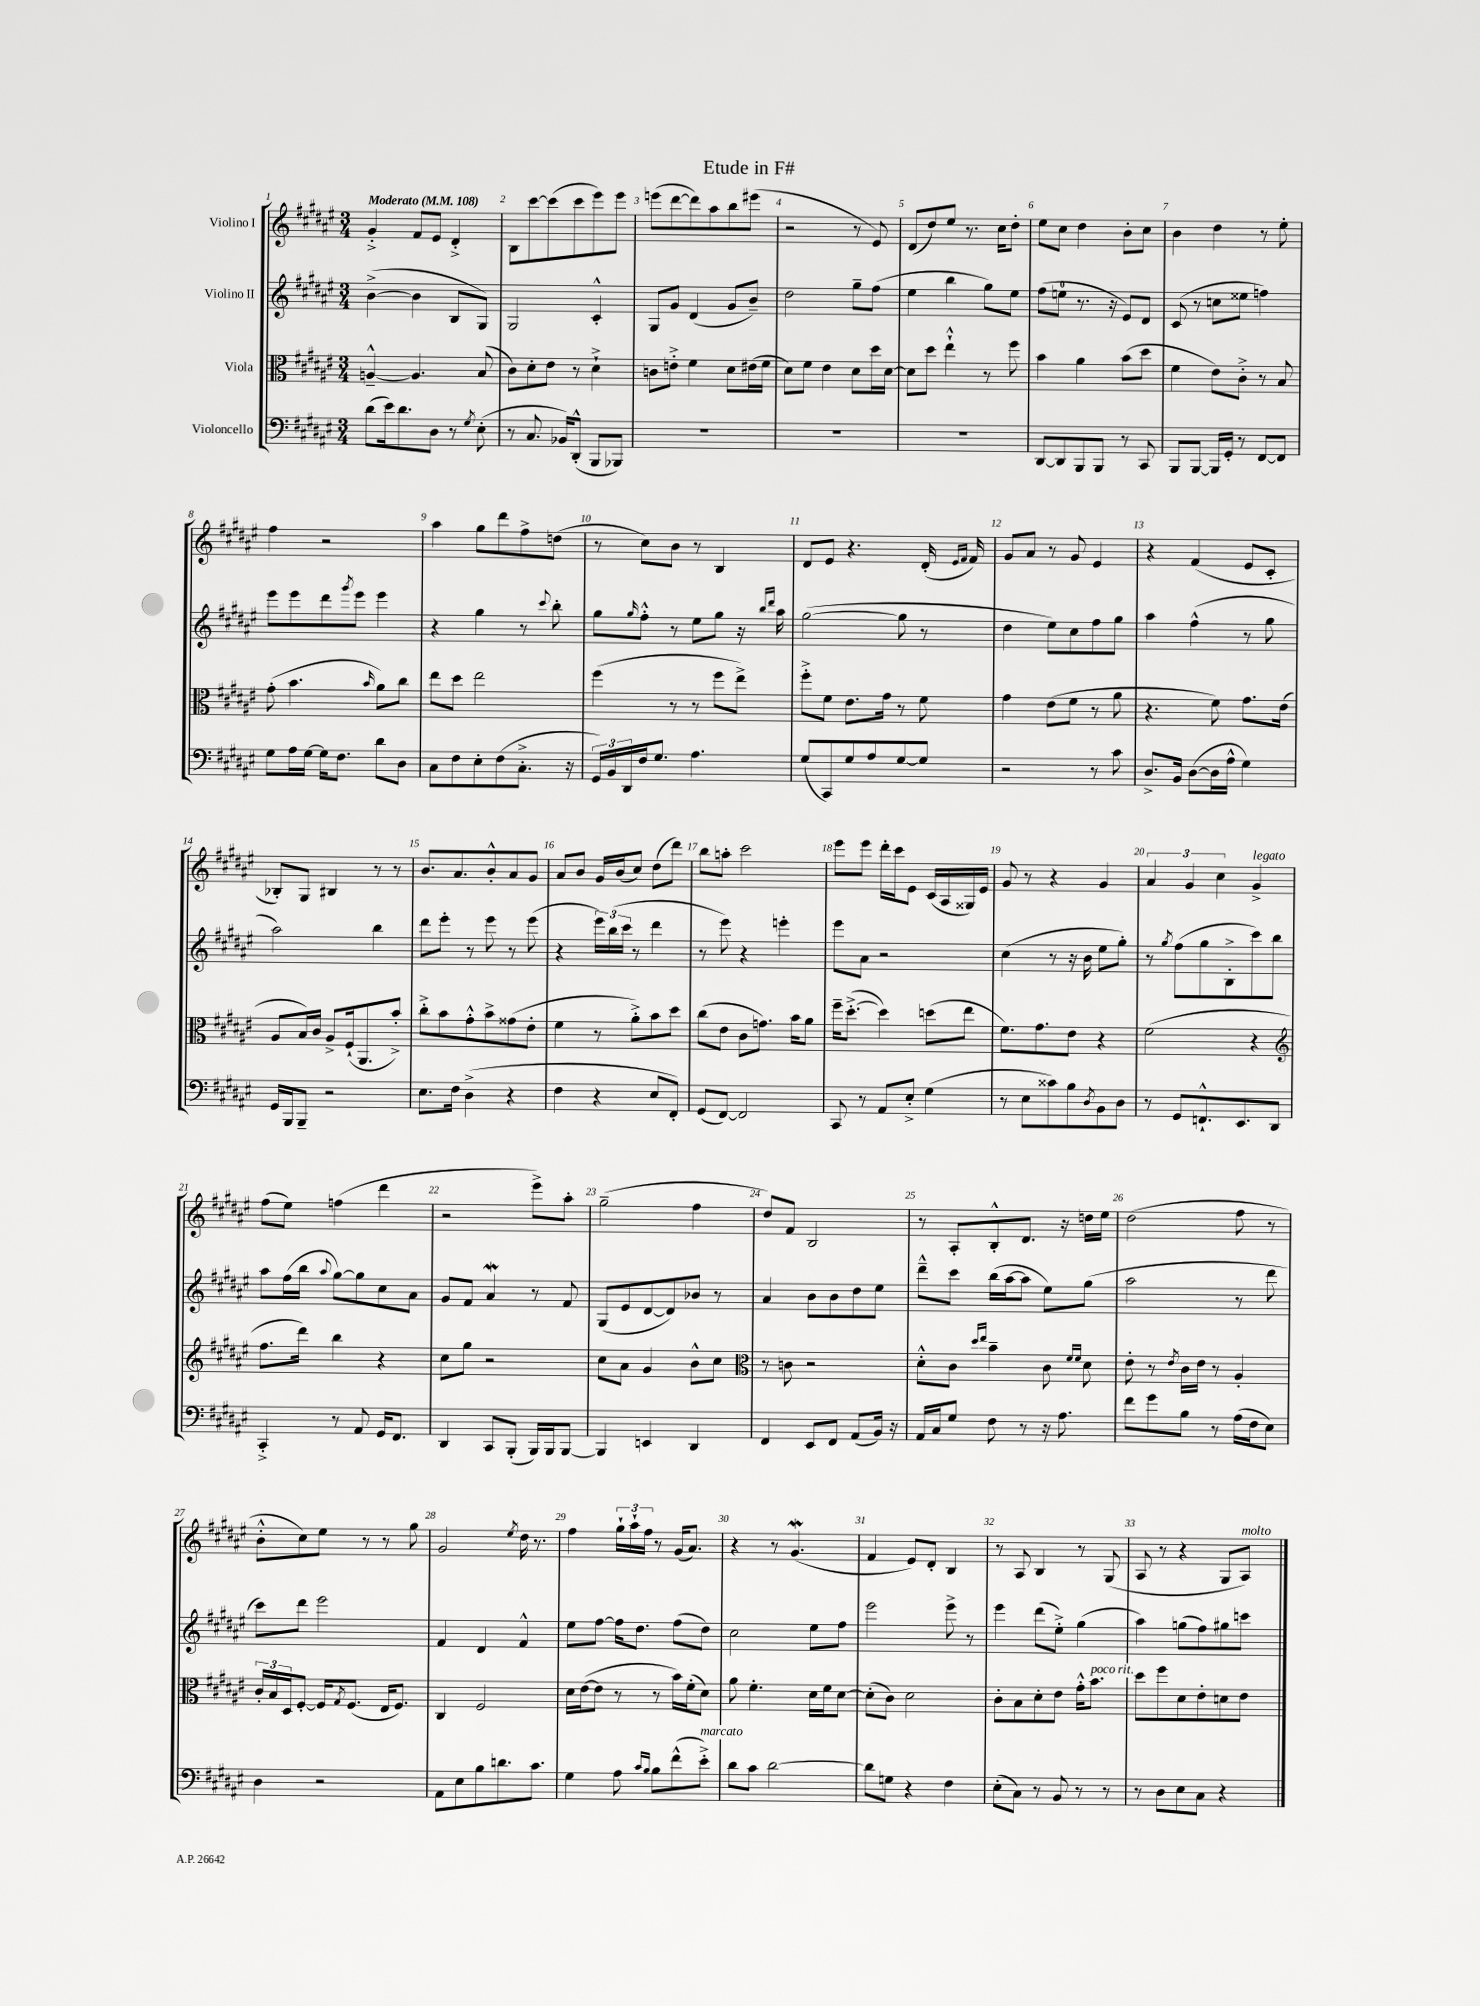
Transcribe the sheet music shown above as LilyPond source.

\header { title = "Etude in F#" }
<<
\new StaffGroup <<
\new Staff = "s0" \with { instrumentName = "Violino I" } {
    \clef treble \key fis \major \numericTimeSignature \time 3/4 \tempo "Moderato" 4 = 108
    gis'4-.-> fis'8 eis'8 dis'4-.-> |
    b8 cis'''8~ cis'''8( cis'''8 eis'''8) eis'''8 |
    e'''8( dis'''8~ dis'''8) ais''8 b''8 eis'''8( |
    r2 r8 eis'8) |
    dis'8( dis''8) eis''8 r8. cis''16 dis''8-. |
    eis''8 cis''8 dis''4 b'8-. cis''8 |
    b'4 dis''4 r8 eis''8-. |
    fis''4 r2 |
    ais''4 gis''8 dis'''8 fis''8-> d''8( |
    r8 cis''8) b'8 r8 b4 |
    dis'8 eis'8 r4. dis'16-.( \grace { eis'16 fis'16 } fis'16) |
    gis'8 ais'8 r8 gis'8 eis'4 |
    r4 fis'4( eis'8 cis'8-. |
    bes8-.) gis8 bis4 r8 r8 |
    b'8. ais'8. b'8-.-^ ais'8 gis'8 |
    ais'8 b'8 gis'16 b'16( cis''8) dis''8( dis'''8) |
    b''8 a''8-. cis'''2 |
    eis'''8 eis'''8 dis'''16-. cis'''16 eis'8 cis'16( ais16 gisis16) eis'16 |
    gis'8 r8 r4 gis'4 |
    \tuplet 3/2 { ais'4 gis'4 cis''4 } gis'4->^\markup { \italic "legato" } |
    fis''8( eis''8) f''4( dis'''4 |
    r2 eis'''8->) ais''8-. |
    gis''2--( fis''4 |
    dis''8) fis'8 b2 |
    r8 ais8-. b8-.-^ dis'8. r16 d''16 eis''16 |
    dis''2( fis''8 r8 |
    b'8-.-^ cis''8) eis''8 r8 r8 gis''8 |
    gis'2 \acciaccatura { eis''8 } dis''16 r8. |
    fis''4 \tuplet 3/2 { gis''16-! ais''16-! fis''16 } r8 gis'16( ais'8.) |
    r4 r8 gis'4.\mordent( |
    fis'4 eis'8) dis'8-. b4 |
    r8 ais8 b4 r8 gis8( |
    ais8 r8 r4 gis8 ais8^\markup { \italic "molto" }) \bar "|." |
}
\new Staff = "s1" \with { instrumentName = "Violino II" } {
    \clef treble \key fis \major \numericTimeSignature \time 3/4
    b'4~->( b'4 b8 gis8) |
    gis2 cis'4-.-^ |
    gis8 gis'8 dis'4( gis'8 b'8--) |
    dis''2 gis''8-- fis''8( |
    eis''4 b''4 gis''8) eis''8 |
    fis''8( e''8-0 r8. r16 eis'8) dis'8 |
    cis'8( r8 c''8 eisis''8 f''4) |
    eis'''8 eis'''8 dis'''8 \acciaccatura { gis'''8 } eis'''8 eis'''4 |
    r4 gis''4 r8 \appoggiatura { cis'''8 } b''8-. |
    gis''8 \grace { gis''16 } fis''8-.-^ r8 eis''8 gis''8 r16 \grace { b''16 dis'''16 } ais''16 |
    gis''2~( gis''8 r8 |
    dis''4 eis''8) cis''8 fis''8 gis''8 |
    ais''4 fis''4-^( r8 gis''8 |
    ais''2) b''4 |
    dis'''8 eis'''8-. r8 eis'''8 r8 eis'''8( |
    r4 \tuplet 3/2 { eis'''16) b''16( cis'''16 } r8 dis'''4 |
    r8 eis'''8) r4 e'''4-. |
    eis'''8 ais'8 r2 |
    cis''4( r8 r16 b'16 eis''8 gis''8-.) |
    r8 \acciaccatura { gis''8 } fis''8( gis''8 b8-.-> cis'''8) b''8 |
    ais''8 fis''16( b''16 \appoggiatura { ais''8 } gis''8~) gis''8 cis''8 ais'8 |
    gis'8 fis'8 ais'4\mordent r8 fis'8 |
    gis8( eis'8 dis'8~ dis'8) bes'8 r8 |
    ais'4 b'8 b'8 dis''8 eis''8 |
    dis'''8---^ cis'''8 b''16( ais''16~ ais''8 eis''8) gis''8( |
    ais''2 r8 dis'''8 |
    cis'''8) dis'''8 eis'''2 |
    fis'4 dis'4 fis'4-^ |
    eis''8 fis''8~ fis''16 dis''8. fis''8( dis''8) |
    cis''2 eis''8 fis''8 |
    eis'''2 eis'''8-> r8 |
    eis'''4 dis'''8( eis''8-.->) gis''4( |
    ais''4) g''8( fis''8) gis''8 c'''8 \bar "|." |
}
\new Staff = "s2" \with { instrumentName = "Viola" } {
    \clef alto \key fis \major \numericTimeSignature \time 3/4
    a4~---^ a4. b8( |
    cis'8) dis'8-. eis'8 r8 dis'4-!-> |
    c'8 e'8-.-> fis'4 dis'8 eis'16( fis'16 |
    dis'8) fis'8 eis'4 dis'8 dis''16 dis'16~ |
    dis'8 dis''8 eis''4-!-^ r8 fis''8 |
    b'4 ais'4 b'8( dis''8 |
    fis'4 eis'8) cis'8-.-> r8 b8 |
    gis'8-.( b'4. \grace { b'16 } ais'8) cis''8 |
    eis''8 dis''8 eis''2 |
    fis''4( r8 r8 fis''8 eis''8->) |
    fis''8-.-> fis'8 eis'8. gis'16 r8 fis'8 |
    gis'4 eis'8( fis'8 r8 ais'8 |
    r4. fis'8) gis'8. eis'16( |
    ais8 b16) cis'16 ais8-> fis16-!( ais,8. b'8-.->) |
    cis''8-.-> b'8 gis'8-.-^ b'8-> gisis'8( eis'8-. |
    fis'4 r8 ais'8-.->) b'8 dis''8 |
    cis''8( eis'8 cis'8 g'8.) b'16 ais'8 |
    fis''16-- dis''8.~-.->( dis''4) d''8( eis''8 |
    fis'8.) gis'8. eis'8 r4 |
    fis'2( r4 |
    \clef treble fis''8. dis'''16) b''4 r4 |
    cis''8 gis''8 r2 |
    cis''8 ais'8 gis'4 b'8-^ cis''8 |
    \clef alto r8 c'8 r2 |
    dis'8-.-^ cis'8 \grace { dis''16 eis''16 } b'4-- cis'8 \grace { fis'16 fis'16 } dis'8 |
    eis'8-. r8 \acciaccatura { eis'8 } cis'16 eis'16 r8 ais4-. |
    \tuplet 3/2 { cis'16-. b16 dis16 } fis8~-. fis16 \acciaccatura { gis8 } fis8.( eis16 fis8.) |
    cis4 fis2 |
    dis'16 eis'16~( eis'8 r8 r8 b'16) fis'16-.( dis'8) |
    ais'8 fis'4.-. dis'16 fis'16 dis'8~ |
    dis'8-.( cis'8) dis'2 |
    cis'8-. b8 dis'8-. eis'8 gis'16-.-^ b'8.^\markup { \italic "poco rit." } |
    dis''8 fis''8 dis'8 eis'8-. d'8 eis'8 \bar "|." |
}
\new Staff = "s3" \with { instrumentName = "Violoncello" } {
    \clef bass \key fis \major \numericTimeSignature \time 3/4
    dis'8( eis'16) dis'8. dis8 r8 \acciaccatura { gis8 } eis8-.( |
    r8 cis8. bes,16) dis,8-.-^( b,,8 bes,,8) |
    R2. |
    R2. |
    R2. |
    dis,8~ dis,8 b,,8 b,,8 r8 cis,8 |
    b,,8 b,,8~ b,,16 gis,16-. r8 fis,8~ fis,8 |
    gis8 ais16 gis16~ gis16 fis8. dis'8 dis8 |
    cis8 fis8 eis8-. fis8( cis8.-.-> r16 |
    \tuplet 3/2 { gis,16) b,16 dis,16 } fis16 gis8. ais4. |
    gis8( cis,8) gis8 ais8 gis8~ gis8 |
    r2 r8 cis'8 |
    dis8.-> b,16 dis8~( dis16 ais16-^ gis4) |
    gis,16 b,,16 b,,8-- r2 |
    eis8. fis16 dis4->( r4 |
    fis4 r4 eis8 fis,8-.) |
    gis,8( fis,8~) fis,2 |
    cis,8 r8 ais,8 eis8-.-> gis4( |
    r8 eis8 cisis'8) b8 \acciaccatura { dis8 } b,8 dis8 |
    r8 gis,8 f,8.-!-^ eis,8. dis,8 |
    cis,4-.-> r8 ais,8 gis,16 fis,8. |
    dis,4 cis,8 b,,8-.( b,,16) b,,16 b,,8~ |
    b,,4 e,4 dis,4 |
    fis,4 eis,8 fis,8 ais,8( b,16) r16 |
    ais,16 cis16 gis8 fis8 r8 r16 ais8. |
    fis'8 gis'8 b8 r8 ais16( fis16 eis8) |
    dis4 r2 |
    ais,8 eis8 b8 d'8. cis'8. |
    gis4 ais8 \grace { cis'16 b16 } b8 fis'8-^( eis'8-.->^\markup { \italic "marcato" }) |
    dis'8 cis'8 dis'2~ |
    dis'8 g8 r4 fis4 |
    eis8-.( cis8) r8 b,8 r8 r8 |
    r8 dis8 eis8 cis8 r4 \bar "|." |
}
>>
>>
\layout { \context { \Score \override BarNumber.break-visibility = ##(#f #t #t) barNumberVisibility = #all-bar-numbers-visible } }
